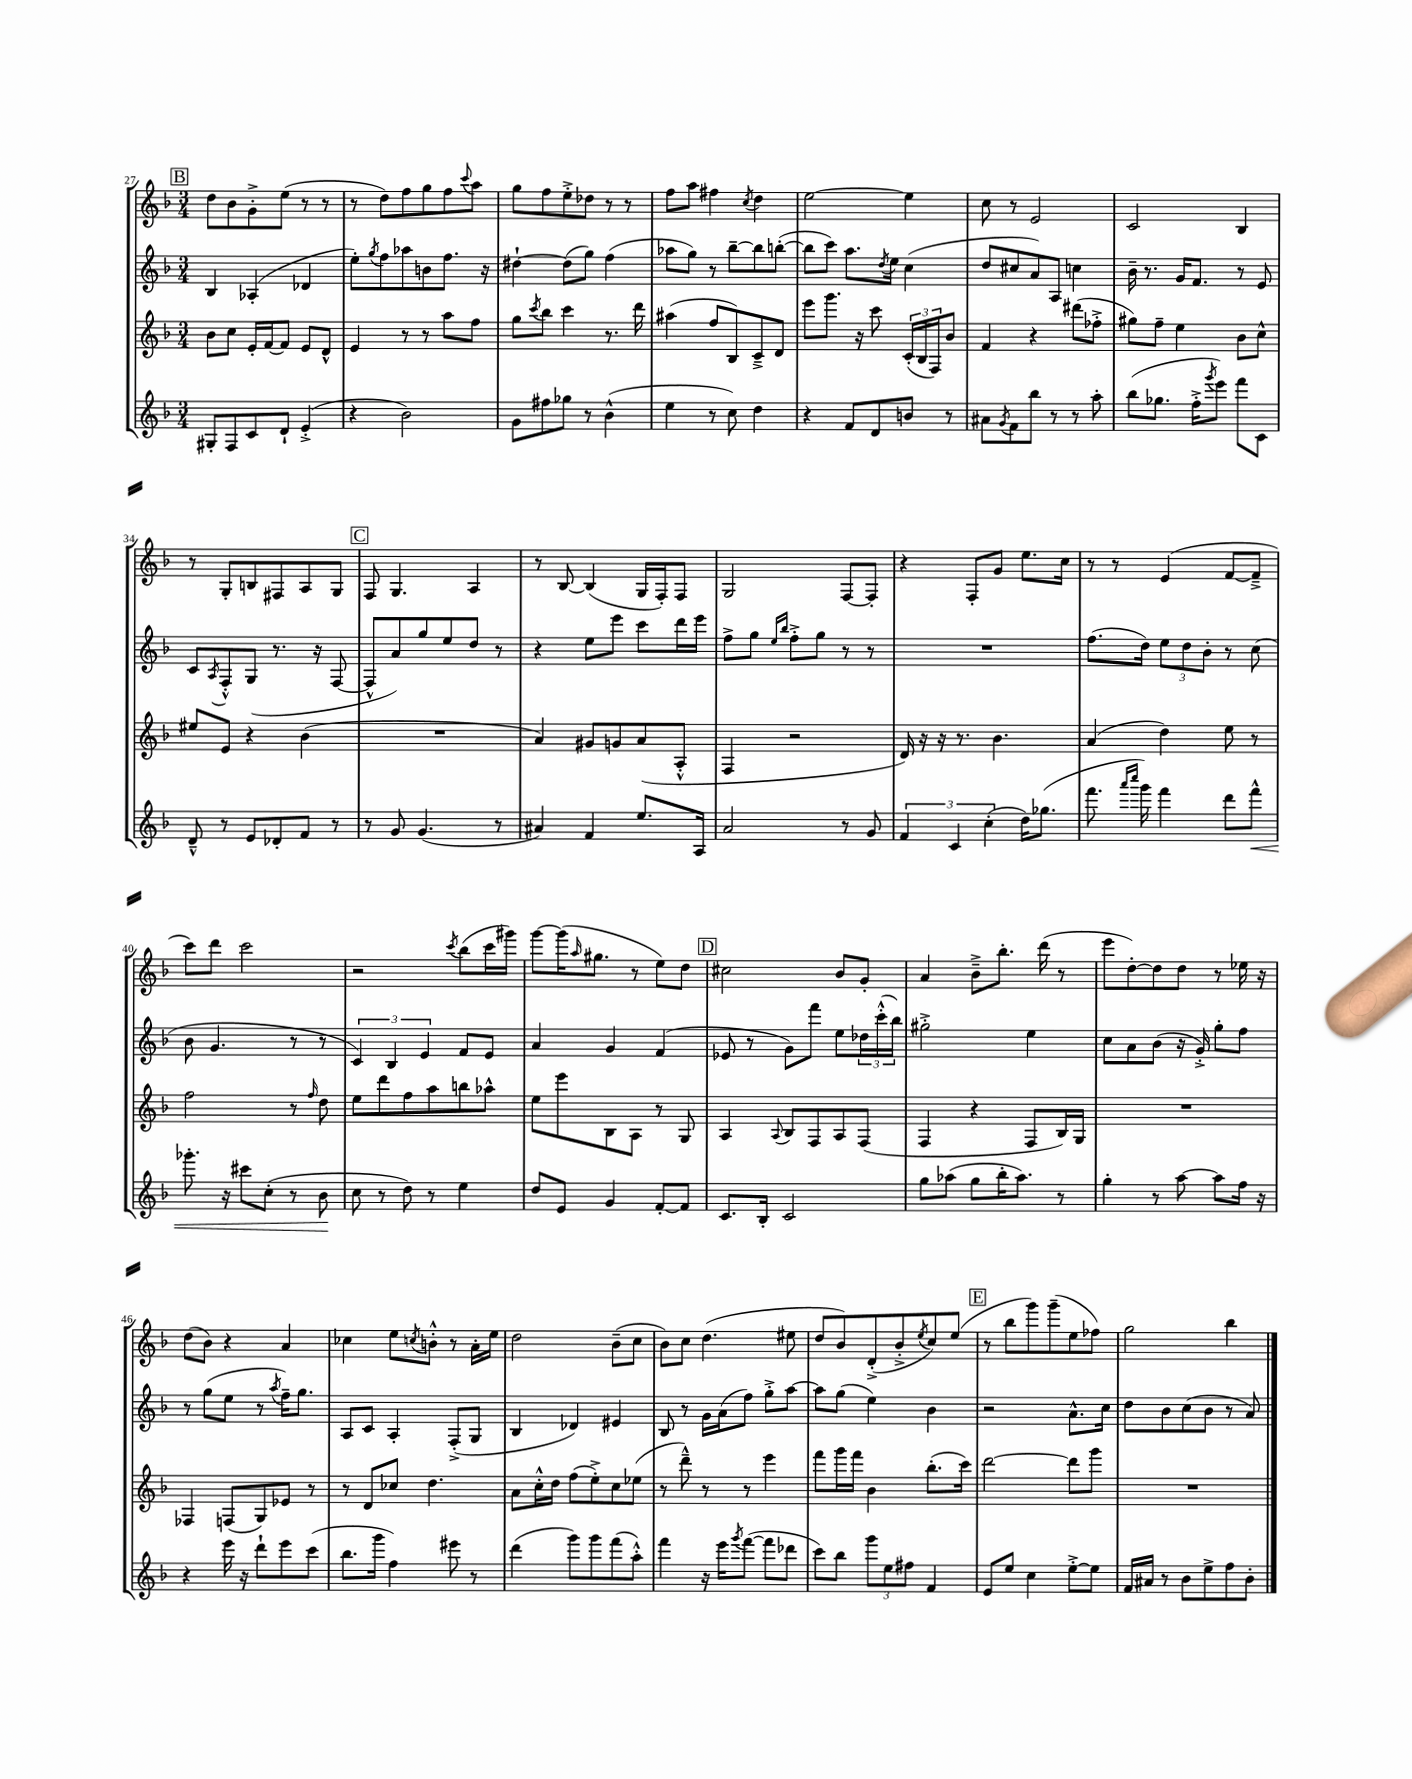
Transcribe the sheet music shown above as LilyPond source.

<<
\new StaffGroup <<
\new Staff = "s0" {
    \clef treble \key f \major \numericTimeSignature \time 3/4
    \mark \markup { \box "B" } d''8 bes'8 g'8-.-> e''8( r8 r8 |
    r8 d''8) f''8 g''8 f''8 \appoggiatura { c'''8 } a''8 |
    g''8 f''8 e''8-.-> des''8 r8 r8 |
    f''8 a''8 fis''4 \acciaccatura { c''8 } d''4 |
    e''2~ e''4 |
    c''8 r8 e'2 |
    c'2 bes4 |
    r8 g8-. b8 fis8 a8 g8 |
    \mark \markup { \box "C" } f8 g4. a4 |
    r8 bes8~ bes4( g16 f16-.) f8 |
    g2 f8~ f8-. |
    r4 f8-. g'8 e''8. c''16 |
    r8 r8 e'4( f'8~ f'8---> |
    c'''8) d'''8 c'''2 |
    r2 \acciaccatura { c'''8 } bes''8( c'''16 gis'''16) |
    g'''8~ g'''16( \grace { a''16 } gis''8. r8 e''8) d''8 |
    \mark \markup { \box "D" } cis''2 bes'8 g'8-. |
    a'4 bes'8---> bes''8.-. d'''16( r8 |
    e'''8 d''8~-.) d''8 d''8 r8 ees''16 r16 |
    d''8( bes'8) r4 a'4 |
    ces''4 e''8 \acciaccatura { c''8 } b'8-.-^ r8 a'16-. e''16 |
    d''2 bes'8--( c''8 |
    bes'8) c''8 d''4.( eis''8 |
    d''8 bes'8) d'8-.->( bes'8-.-> \acciaccatura { e''8 } c''8) e''8( |
    \mark \markup { \box "E" } r8 bes''8 g'''8) g'''8--( e''8 fes''8) |
    g''2 bes''4 \bar "|." |
}
\new Staff = "s1" {
    \clef treble \key f \major \numericTimeSignature \time 3/4
    \mark \markup { \box "B" } bes4 aes4-.( des'4 |
    e''8-.) \acciaccatura { g''8 } f''8 aes''8 b'8 f''8. r16 |
    dis''4~-! dis''8( g''8) f''4( |
    aes''8 g''8) r8 bes''8~-- bes''8 b''8~-.( |
    b''8 c'''8) a''8. \acciaccatura { d''8 } e''16 c''4( |
    d''8 cis''8 a'8) a8 c''4 |
    bes'16-- r8. g'16 f'8. r8 e'8 |
    c'8 \acciaccatura { a8 } f8-.-^ g8( r8. r16 f8~ |
    \mark \markup { \box "C" } f8-^ a'8) g''8 e''8 d''8 r8 |
    r4 e''8 e'''8 c'''8 d'''16 e'''16 |
    f''8-> g''8 \grace { e''16 bes''16 } f''8-.-> g''8 r8 r8 |
    R2. |
    f''8.( d''16) \tuplet 3/2 { e''8 d''8 bes'8-. } r8 c''8( |
    bes'8 g'4. r8 r8 |
    \tuplet 3/2 { c'4) bes4 e'4 } f'8 e'8 |
    a'4 g'4 f'4( |
    \mark \markup { \box "D" } ees'8 r8 g'8) f'''8 e''8 \tuplet 3/2 { des''16 c'''16-.-^( bes''16) } |
    gis''2-.-> e''4 |
    c''8 a'8 bes'8( r16 g'16-.->) g''8-. f''8 |
    r8 g''8( e''8 r8 \acciaccatura { a''8 } f''16--) g''8. |
    a8 c'8 a4-. f8-.->( g8 |
    bes4 des'4) eis'4 |
    bes8 r8 g'16 a'16( f''8) g''8-.-> a''8~ |
    a''8 g''8( e''4) bes'4 |
    \mark \markup { \box "E" } r2 a'8.-^ c''16 |
    d''8 bes'8 c''8( bes'8 r8 a'8) \bar "|." |
}
\new Staff = "s2" {
    \clef treble \key f \major \numericTimeSignature \time 3/4
    \mark \markup { \box "B" } bes'8 c''8 e'16-. f'16~ f'8 e'8 d'8-^ |
    e'4 r8 r8 a''8 f''8 |
    g''8 \acciaccatura { c'''8 } bes''8 c'''4 r8. d'''16 |
    ais''4( f''8 bes8) c'8---> d'8 |
    e'''8 g'''8. r16 c'''8 \tuplet 3/2 { c'16-.( bes16 f16) } bes'8 |
    f'4 r4 dis'''8( fes''8-.-> |
    gis''8) f''8-- e''4 bes'8 c''8-^ |
    eis''8 e'8 r4 bes'4( |
    \mark \markup { \box "C" } R2. |
    a'4) gis'8 g'8 a'8( a8-.-^ |
    f4 r2 |
    d'16) r16 r16 r8. bes'4. |
    a'4( d''4) e''8 r8 |
    f''2 r8 \grace { f''16 } d''8 |
    e''8 d'''8 f''8 a''8 b''8 aes''8-^ |
    e''8 e'''8 bes8 a8 r8 g8 |
    \mark \markup { \box "D" } a4 \appoggiatura { a8 } bes8 f8 a8 f8( |
    f4 r4 f8 bes16) g16 |
    R2. |
    fes4 f8( g8) ees'8 r8 |
    r8 d'8 ces''8 d''4. |
    a'8 c''16-.-^ d''16 f''8( e''8-.->) c''8 ees''8( |
    r8 d'''8---^) r8 r8 e'''4 |
    f'''8 g'''16 f'''16 bes'4 bes''8.-.( c'''16) |
    \mark \markup { \box "E" } d'''2~ d'''8 g'''8 |
    R2. \bar "|." |
}
\new Staff = "s3" {
    \clef treble \key f \major \numericTimeSignature \time 3/4
    \mark \markup { \box "B" } gis8-. f8 c'8 d'8-! e'4-.->( |
    r4 bes'2) |
    g'8 fis''8 ges''8 r8 bes'4-^( |
    e''4 r8 c''8) d''4 |
    r4 f'8 d'8 b'8 r8 |
    ais'8 \acciaccatura { g'8 } f'8 bes''8 r8 r8 a''8-. |
    bes''8( ges''8. f''16-.-> \acciaccatura { g'''8 } e'''8) f'''8 c'8 |
    d'8---^ r8 e'8 des'8-. f'8 r8 |
    \mark \markup { \box "C" } r8 g'8 g'4.( r8 |
    ais'4) f'4 e''8. a16 |
    a'2 r8 g'8 |
    \tuplet 3/2 { f'4 c'4 c''4-.( } d''16) ges''8.( |
    f'''8. \grace { a'''16 c''''16 } g'''16) f'''4 d'''8 f'''8-^\< |
    ges'''8.-. r16 cis'''8 c''8-.( r8 bes'8\! |
    c''8 r8 d''8) r8 e''4 |
    d''8 e'8 g'4 f'8~-. f'8 |
    \mark \markup { \box "D" } c'8. bes16-. c'2 |
    g''8 aes''8( g''8 bes''16-. aes''8.) r8 |
    g''4-. r8 a''8~ a''8 f''16 r16 |
    r4 e'''16 r16 d'''8-! e'''8 c'''8( |
    bes''8. g'''16 f''4) eis'''8 r8 |
    d'''4( g'''8) g'''8 f'''8( a''8-.-^) |
    f'''4 r16 e'''16 \acciaccatura { g'''8 } f'''8~( f'''8 des'''8 |
    c'''8) bes''8 \tuplet 3/2 { g'''8 e''8 fis''8 } f'4 |
    \mark \markup { \box "E" } e'8 e''8 c''4 e''8~-.-> e''8 |
    f'16 ais'16 r8 bes'8 e''8-> f''8 bes'8-. \bar "|." |
}
>>
>>
\layout { \context { \Score currentBarNumber = #27 } }
